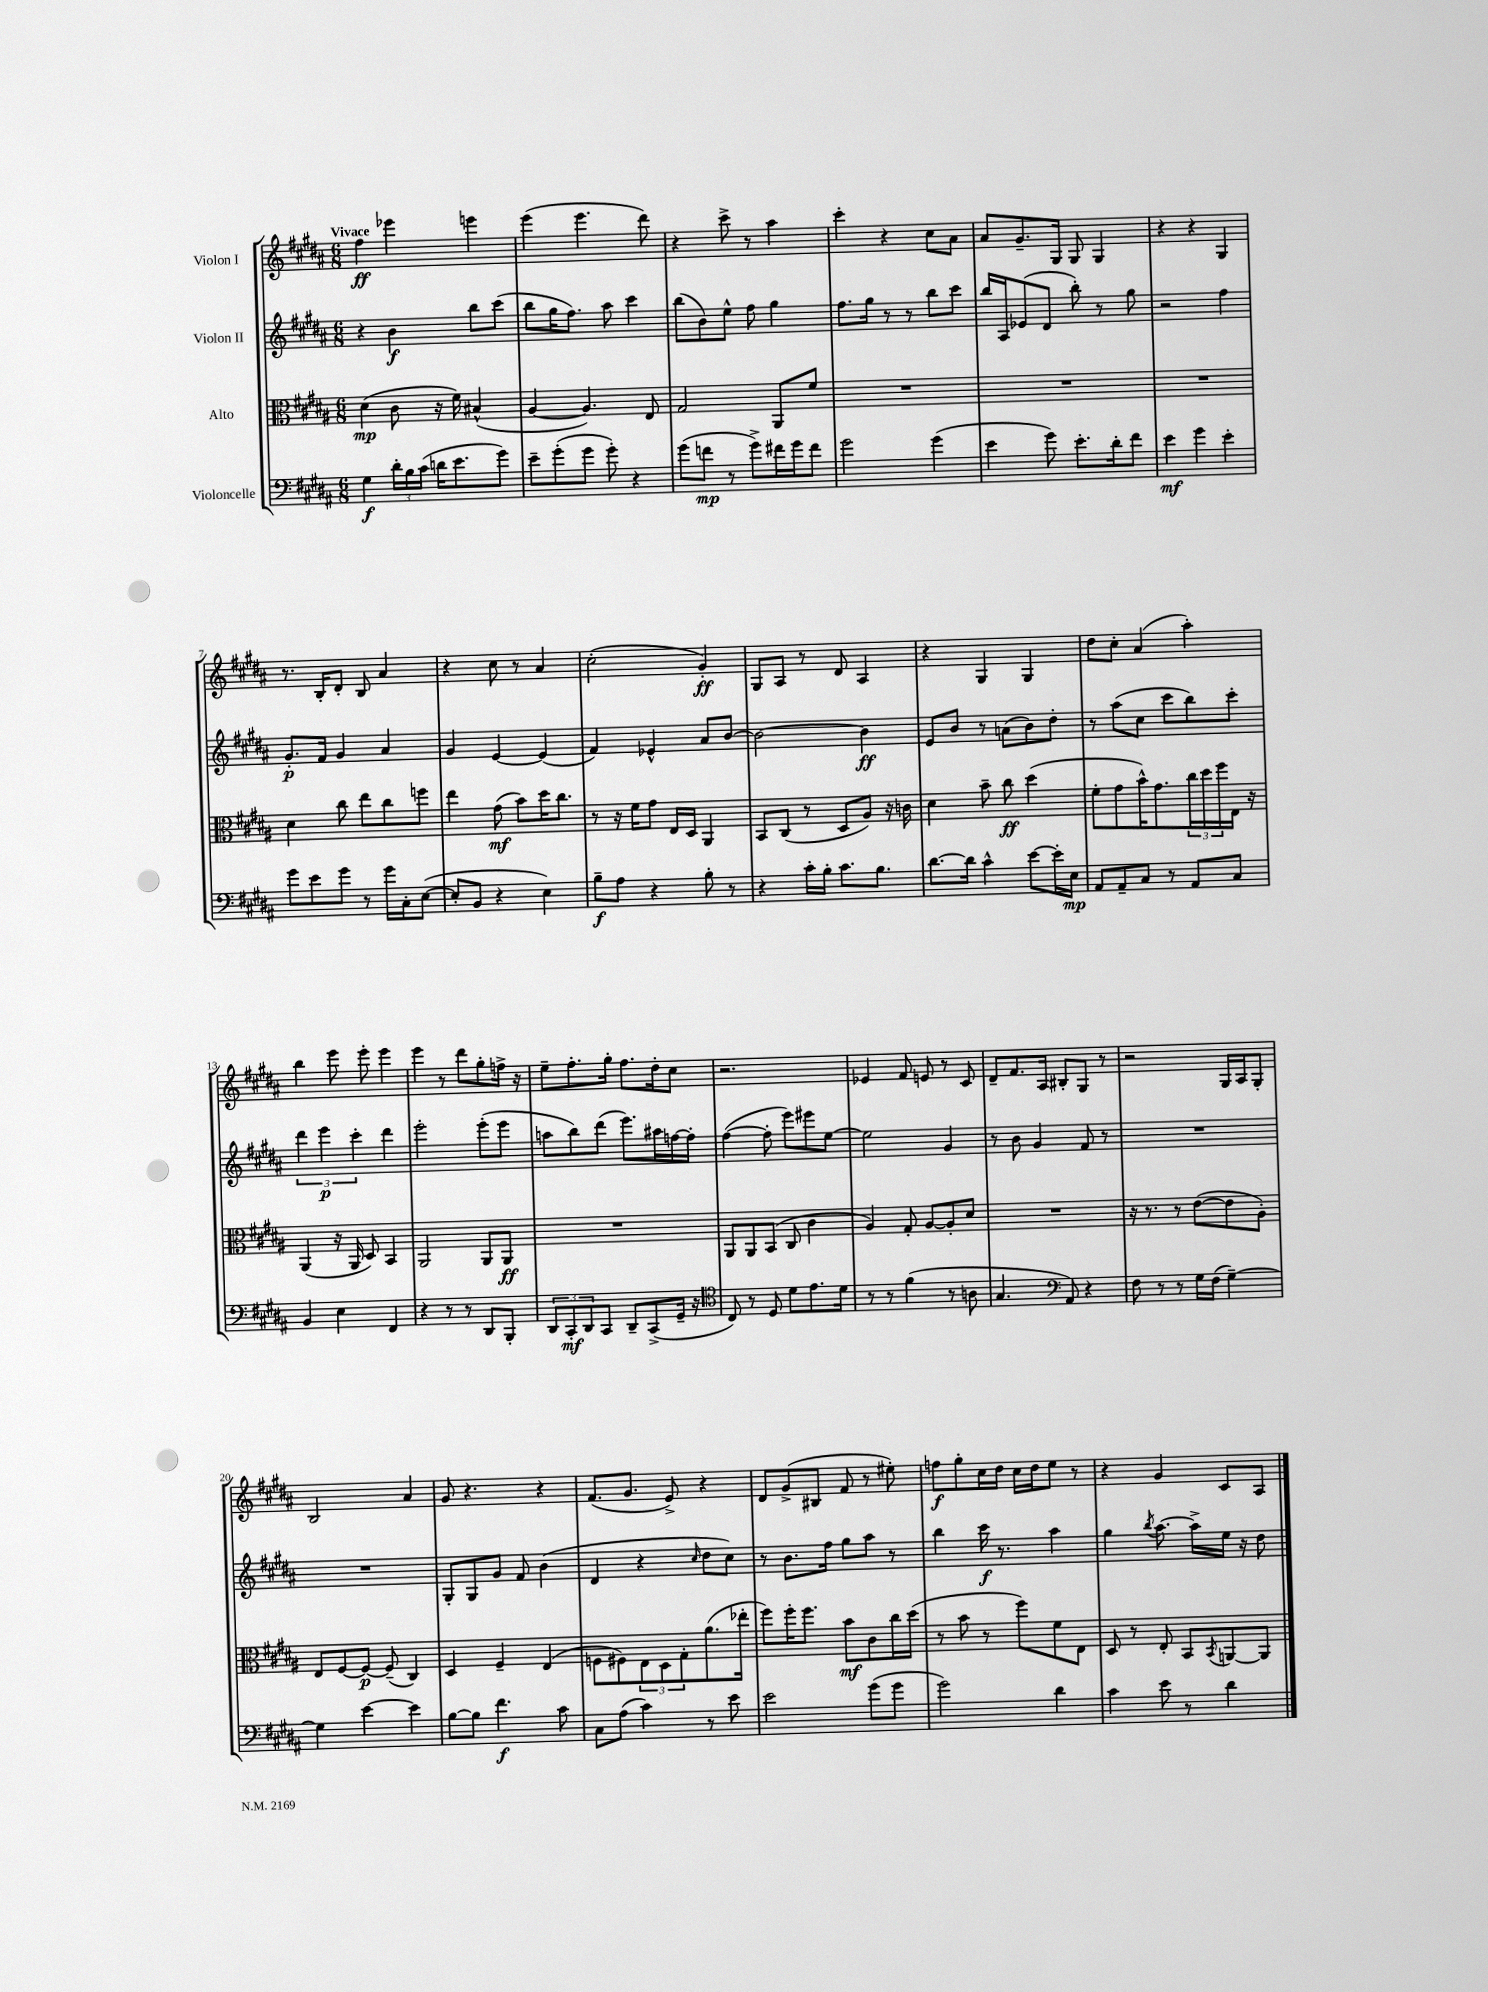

**kern	**dynam	**kern	**dynam	**kern	**dynam	**kern	**dynam
*part4	*part4	*part3	*part3	*part2	*part2	*part1	*part1
*staff4	*staff4	*staff3	*staff3	*staff2	*staff2	*staff1	*staff1
*I"Violoncelle	*	*I"Alto	*	*I"Violon II	*	*I"Violon I	*
*clefF4	*	*clefC3	*	*clefG2	*	*clefG2	*
*k[f#c#g#d#a#]	*	*k[f#c#g#d#a#]	*	*k[f#c#g#d#a#]	*	*k[f#c#g#d#a#]	*
*M6/8	*	*M6/8	*	*M6/8	*	*M6/8	*
=1	=1	=1	=1	=1	=1	=1	=1
!	!	!	!	!	!	!LO:TX:a:B:t=Vivace	!
4G#\	f	(4d#\	mp	4r	.	4ff#\	ff
24d#'\LL	.	8c#\	.	4b\	f	4eee-X\	.
24B\	.	.	.	.	.	.	.
(24c#\JJ	.	.	.	.	.	.	.
16dn\KL	.	16r	.	.	.	.	.
8.e\	.	16f#\)	.	.	.	.	.
.	.	(4B#X^^/	.	8bb\L	.	4eeen\	.
8g#\J)	.	.	.	(8ccc#\J	.	.	.
=2	=2	=2	=2	=2	=2	=2	=2
8e~\L	.	[4A#/	.	8bb\L	.	(4eee\	.
(8g#'\	.	.	.	16gg#\K	.	.	.
.	.	.	.	8.ff#\J)	.	.	.
8g#\J	.	4.A#/])	.	.	.	4.eee\	.
8g#'\)	.	.	.	8aa#\	.	.	.
4r	.	.	.	4ccc#\	.	.	.
.	.	8E/	.	.	.	8ddd#\)	.
=3	=3	=3	=3	=3	=3	=3	=3
(8g#\L	.	2G#/	.	(8bb\L	.	4r	.
8fn\J	mp	.	.	8b\)	.	.	.
8r	.	.	.	8ee^^\J	.	8ccc#^\	.
8g#^\L)	.	.	.	8ff#\	.	8r	.
16f#X\L	.	8AA#/L	.	4gg#\	.	4aa#\	.
16g#\J	.	.	.	.	.	.	.
8f#\J	.	8f#/J	.	.	.	.	.
=4	=4	=4	=4	=4	=4	=4	=4
2g#\	.	2.r	.	8.ff#\L	.	4ccc#'\	.
.	.	.	.	16gg#\Jk	.	.	.
.	.	.	.	8r	.	4r	.
.	.	.	.	8r	.	.	.
(4g#\	.	.	.	8bb\L	.	8cc#\L	.
.	.	.	.	8ccc#\J	.	8a#\J	.
=5	=5	=5	=5	=5	=5	=5	=5
4e\	.	2.r	.	16bb/LL	.	8a#/L	.
.	.	.	.	16A#/J	.	.	.
.	.	.	.	(8e-X/	.	8.g#~/	.
8g#\)	.	.	.	8d#/J	.	.	.
.	.	.	.	.	.	16G#/Jk	.
8.e'\L	.	.	.	8bb'\)	.	8G#/	.
.	.	.	.	8r	.	4G#/	.
16d#'\k	.	.	.	.	.	.	.
8f#\J	.	.	.	8gg#\	.	.	.
=6	=6	=6	=6	=6	=6	=6	=6
4e\	mf	2.r	.	2r	.	4r	.
4g#\	.	.	.	.	.	4r	.
4e'\	.	.	.	4ff#\	.	4G#/	.
!!LO:LB:g=z
=7	=7	=7	=7	=7	=7	=7	=7
8g#\L	.	4d#\	.	8.g#'/L	p	8.r	.
8e\	.	.	.	.	.	.	.
.	.	.	.	16f#/Jk	.	16B'/KL	.
8g#\J	.	8cc#\	.	4g#/	.	8d#'/J	.
8r	.	8ee\L	.	.	.	8B/	.
16g#\LL	.	8cc#\	.	4a#/	.	4a#/	.
16C#'\J	.	.	.	.	.	.	.
([8E\J	.	8ffn\J	.	.	.	.	.
=8	=8	=8	=8	=8	=8	=8	=8
8E'/L]	.	4ee\	.	4g#/	.	4r	.
8BB/J	.	.	.	.	.	.	.
4r	.	(8g#\	mf	[4e/	.	8cc#\	.
.	.	8b\L)	.	.	.	8r	.
4E\)	.	16dd#\K	.	(4e/]	.	4a#/	.
.	.	8.cc#\J	.	.	.	.	.
=9	=9	=9	=9	=9	=9	=9	=9
8B~\L	f	8r	.	4f#/)	.	(2cc#'\	.
8A#\J	.	16r	.	.	.	.	.
.	.	16f#\KL	.	.	.	.	.
4r	.	8g#\J	.	4e-X^^/	.	.	.
.	.	16E/LL	.	.	.	.	.
.	.	16D#/JJ	.	.	.	.	.
8B'\	.	4AA#/	.	8a#/L	.	4g#'/)	ff
8r	.	.	.	[8b/J	.	.	.
=10	=10	=10	=10	=10	=10	=10	=10
4r	.	8BB/L	.	2b\_	.	8G#/L	.
.	.	(8C#/J	.	.	.	8A#/J	.
16c#'\LL	.	8r	.	.	.	8r	.
16B'\JJ	.	.	.	.	.	.	.
8.c#\L	.	8D#/L	.	.	.	8d#/	.
.	.	8A#/J)	.	4b\]	ff	4A#/	.
8.B\J	.	.	.	.	.	.	.
.	.	16r	.	.	.	.	.
.	.	16cn\	.	.	.	.	.
=11	=11	=11	=11	=11	=11	=11	=11
[8.d#\L	.	4d#\	.	8e/L	.	4r	.
.	.	.	.	8b/J	.	.	.
16d#\Jk]	.	.	.	.	.	.	.
4c#^^\	.	8b~\	.	8r	.	4G#/	.
.	.	8cc#\	ff	(8an\L	.	.	.
[8e\L	.	(4dd#\	.	8b\)	.	4G#/	.
16e'\L]	.	.	.	8dd#'\J	.	.	.
16E\JJ	mp	.	.	.	.	.	.
=12	=12	=12	=12	=12	=12	=12	=12
8AA#/L	.	8f#'\L	.	8r	.	8dd#\L	.
8AA#~/	.	8g#\	.	(8aa#\L	.	8cc#'\J	.
8C#/J	.	16b^^\K)	.	8cc#\J	.	(4a#/	.
.	.	8.g#\	.	.	.	.	.
8r	.	.	.	8ccc#\L	.	.	.
8AA#/L	.	24cc#\L	.	8bb\)	.	4aa#'\)	.
.	.	24dd#\	.	.	.	.	.
.	.	24ff#\	.	.	.	.	.
8C#/J	.	16E\JJ	.	8ccc#'\J	.	.	.
.	.	16r	.	.	.	.	.
!!LO:LB:g=z
=13	=13	=13	=13	=13	=13	=13	=13
4BB/	.	(4AA#/	.	6ddd#\	.	4bb\	.
.	.	.	.	6eee\	p	.	.
4E\	.	16r	.	.	.	8eee\	.
.	.	16AA#/	.	.	.	.	.
.	.	.	.	6ccc#'\	.	.	.
.	.	8D#/)	.	.	.	8eee'\	.
4FF#/	.	4BB/	.	4ddd#\	.	4eee\	.
=14	=14	=14	=14	=14	=14	=14	=14
4r	.	2AA#/	.	2eee'\	.	4eee\	.
8r	.	.	.	.	.	8r	.
8r	.	.	.	.	.	8ddd#\L	.
8DD#/L	.	8AA#/L	.	(8eee'\L	.	8gg#'\	.
8BBB'/J	.	8AA#/J	ff	8eee\J	.	16ffn^\Jk	.
.	.	.	.	.	.	16r	.
=15	=15	=15	=15	=15	=15	=15	=15
12DD#/L	.	2.r	.	8aan\L	.	8ee~\L	.
12CC#'/	mf	.	.	.	.	.	.
.	.	.	.	8bb\)	.	8.ff#'\	.
12DD#/	.	.	.	.	.	.	.
8CC#/J	.	.	.	(8ddd#\J	.	.	.
.	.	.	.	.	.	16gg#'\Jk	.
8DD#~/L	.	.	.	8.eee\L)	.	8.ff#\L	.
(8CC#^/	.	.	.	.	.	.	.
.	.	.	.	16aa#X\L	.	16dd#'\k	.
16GG#~/Jk	.	.	.	[16ffn\	.	8cc#\J	.
16r	.	.	.	16ff'\JJ]	.	.	.
=16	=16	=16	=16	=16	=16	=16	=16
*clefC4	*	*	*	*	*	*	*
8C#/)	.	8AA#/L	.	([4ff#\	.	2.r	.
8r	.	8AA#/	.	.	.	.	.
8D#/	.	(8BB/J	.	8ff#'\]	.	.	.
8d#\L	.	8C#/	.	8eee\L)	.	.	.
8.e\	.	4c#\	.	8eee#X\	.	.	.
.	.	.	.	[8ee\J	.	.	.
16d#\Jk	.	.	.	.	.	.	.
=17	=17	=17	=17	=17	=17	=17	=17
8r	.	4A#/)	.	2ee\]	.	4e-X/	.
8r	.	.	.	.	.	.	.
(4f#\	.	8G#'/	.	.	.	8f#/	.
.	.	[8A#/L	.	.	.	8en/	.
8r	.	8A#'/]	.	4g#/	.	8r	.
8An\	.	8d#/J	.	.	.	8c#/	.
=18	=18	=18	=18	=18	=18	=18	=18
4.G#/	.	2.r	.	8r	.	8d#~/L	.
.	.	.	.	8b\	.	8.f#/	.
.	.	.	.	4g#/	.	.	.
.	.	.	.	.	.	16A#/Jk	.
*clefF4	*	*	*	*	*	*	*
8AA#/)	.	.	.	.	.	8B#X'/L	.
4r	.	.	.	8f#/	.	8G#/J	.
.	.	.	.	8r	.	8r	.
=19	=19	=19	=19	=19	=19	=19	=19
8F#\	.	16r	.	2.r	.	2r	.
.	.	8.r	.	.	.	.	.
8r	.	.	.	.	.	.	.
8r	.	8r	.	.	.	.	.
16G#\LL	.	([8e\L	.	.	.	.	.
(16F#\JJ	.	.	.	.	.	.	.
[4G#~\)	.	8e\]	.	.	.	16G#/LL	.
.	.	.	.	.	.	16A#/J	.
.	.	8A#'\J)	.	.	.	8G#'/J	.
!!LO:LB:g=z
=20	=20	=20	=20	=20	=20	=20	=20
4G#\]	.	8E/L	.	2.r	.	2B/	.
.	.	[8F#/	.	.	.	.	.
[4e\	.	8F#/J_	p	.	.	.	.
.	.	(8F#~/]	.	.	.	.	.
4e\]	.	4C#/)	.	.	.	4a#/	.
=21	=21	=21	=21	=21	=21	=21	=21
[8B\L	.	4D#/	.	8G#'/L	.	8g#/	.
8B\J]	.	.	.	8G#/	.	4.r	.
4.f#\	f	4F#~/	.	8g#/J	.	.	.
.	.	.	.	8f#/	.	.	.
.	.	(4E/	.	(4b\	.	4r	.
8c#\	.	.	.	.	.	.	.
=22	=22	=22	=22	=22	=22	=22	=22
8C#\L	.	8Fn\L	.	4d#/	.	(8.f#/L	.
(8A#\J	.	8F#X\)	.	.	.	.	.
.	.	.	.	.	.	8.g#/J	.
4c#\)	.	12E\	.	4r	.	.	.
.	.	12D#\	.	.	.	.	.
.	.	.	.	.	.	8e^/)	.
.	.	12G#'\	.	.	.	.	.
.	.	.	.	16qqcc#/	.	.	.
8r	.	(8.a#\	.	8dd#\L	.	4r	.
8e\	.	.	.	8cc#\J)	.	.	.
.	.	16ee-X'\Jk	.	.	.	.	.
=23	=23	=23	=23	=23	=23	=23	=23
2e\	.	8ff#\L)	.	8r	.	8d#/L	.
.	.	16ff#'\K	.	8.b\L	.	(8g#^/	.
.	.	8.ff#\J	.	.	.	.	.
.	.	.	.	.	.	8B#X/J	.
.	.	.	.	16ff#\Jk	.	.	.
.	.	8b\L	mf	8gg#\L	.	8f#/	.
(8g#\L	.	8c#\	.	8aa#\J	.	8r	.
8g#\J	.	16cc#\L	.	8r	.	8ee#X'\)	.
.	.	(16dd#\JJ	.	.	.	.	.
=24	=24	=24	=24	=24	=24	=24	=24
2g#\)	.	8r	.	4bb\	.	8ffn\L	f
.	.	8b\	.	.	.	8gg#'\	.
.	.	8r	.	16ccc#\	f	16cc#\L	.
.	.	.	.	8.r	.	16dd#\JJ	.
.	.	8ff#\L)	.	.	.	16cc#\LL	.
.	.	.	.	.	.	16dd#\J	.
4d#\	.	8f#\	.	4aa#\	.	8ee\J	.
.	.	8E\J	.	.	.	8r	.
=25	=25	=25	=25	=25	=25	=25	=25
4c#\	.	8D#/	.	4gg#\	.	4r	.
.	.	8r	.	.	.	.	.
.	.	.	.	8qbb/	.	.	.
8e\	.	8E'/	.	[8.aa#\	.	4g#/	.
8r	.	8BB/L	.	.	.	.	.
.	.	.	.	16aa#^\LL]	.	.	.
.	.	8qBB/	.	.	.	.	.
4d#\	.	[8AAn/	.	16ee\JJ	.	8c#/L	.
.	.	.	.	16r	.	.	.
.	.	8AA/J]	.	8dd#\	.	8A#/J	.
==	==	==	==	==	==	==	==
*-	*-	*-	*-	*-	*-	*-	*-
